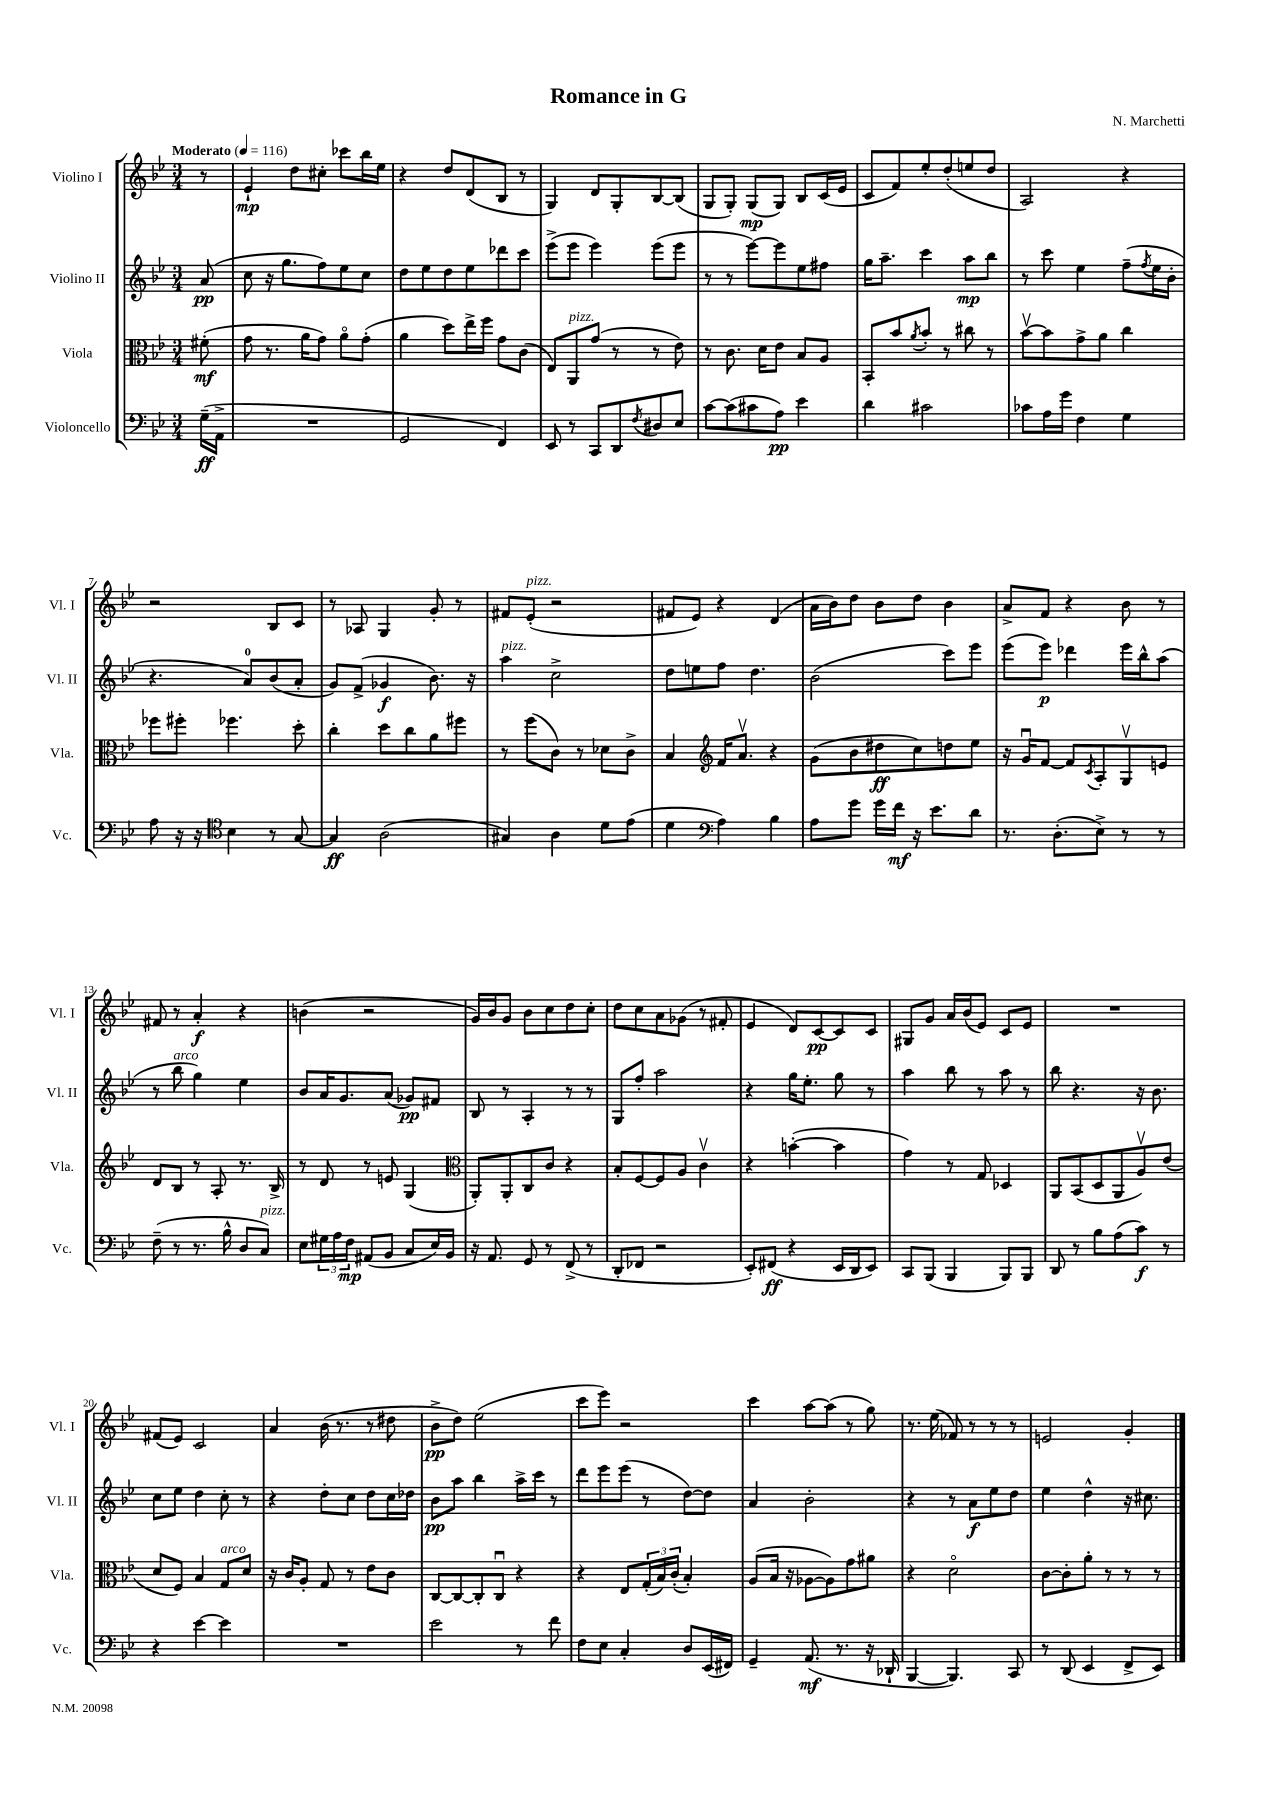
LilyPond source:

\header { title = "Romance in G" composer = "N. Marchetti" }
<<
\new StaffGroup <<
\new Staff = "s0" \with { instrumentName = "Violino I" shortInstrumentName = "Vl. I" } {
    \clef treble \key bes \major \numericTimeSignature \time 3/4 \partial 8 \tempo "Moderato" 4 = 116
    r8 |
    ees'4-!\mp d''8 cis''8-. ces'''8 bes''16 ees''16 |
    r4 d''8 d'8( bes8 r8 |
    g4) d'8 g8-. bes8~ bes8( |
    g8 g8-.) g8\mp( g8) bes8 c'16( ees'16 |
    c'8 f'8) ees''8-. d''8-.( e''8 d''8 |
    a2) r4 |
    r2 bes8 c'8 |
    r8 aes8 g4 g'8-. r8 |
    fis'8 ees'8-.^\markup { \italic "pizz." }( r2 |
    fis'8 ees'8) r4 d'4( |
    a'16 bes'16) d''8 bes'8 d''8 bes'4 |
    a'8-> f'8 r4 bes'8 r8 |
    fis'8 r8 a'4-.\f r4 |
    b'4( r2 |
    g'16) bes'16 g'8 bes'8 c''8 d''8 c''8-. |
    d''8 c''8 a'8 ges'8( r8 fis'8-. |
    ees'4 d'8) c'8~\pp c'8 c'8 |
    gis8 g'8 a'16 bes'16( ees'8) c'8 ees'8 |
    R2. |
    fis'8( ees'8) c'2 |
    a'4 bes'16( r8. r8 dis''8 |
    bes'8->\pp d''8) ees''2( |
    c'''8 ees'''8) r2 |
    c'''4 a''8~ a''8( r8 g''8) |
    r8. ees''16( fes'8) r8 r8 r8 |
    e'2 g'4-. \bar "|." |
}
\new Staff = "s1" \with { instrumentName = "Violino II" shortInstrumentName = "Vl. II" } {
    \clef treble \key bes \major \numericTimeSignature \time 3/4 \partial 8
    a'8\pp( |
    c''8 r16 g''8. f''8) ees''8 c''8 |
    d''8 ees''8 d''8 ees''8 des'''8 c'''8 |
    ees'''8->( ees'''8 ees'''4) ees'''8( ees'''8 |
    r8 r8 ees'''8~) ees'''8 ees''8 fis''8 |
    g''16 a''8.-- c'''4 a''8\mp bes''8 |
    r8 c'''8 ees''4 f''8--( \acciaccatura { f''8 } ees''16 bes'16-. |
    r4. a'8-0) bes'8( a'8-. |
    g'8) f'8->( ges'4\f bes'8.) r16 |
    a''4^\markup { \italic "pizz." } c''2-> |
    d''8 e''8 f''8 d''4. |
    bes'2( c'''8) ees'''8 |
    ees'''8( ees'''8\p) des'''4 ees'''16 bes''16-^ a''8( |
    r8 bes''8^\markup { \italic "arco" } g''4) ees''4 |
    bes'8 a'16 g'8. a'8( ges'8\pp) fis'8 |
    bes8 r8 a4-. r8 r8 |
    g8 f''8-. a''2 |
    r4 g''16 ees''8.-. g''8 r8 |
    a''4 bes''8 r8 a''8 r8 |
    bes''8 r4. r16 bes'8. |
    c''8 ees''8 d''4 c''8-. r8 |
    r4 d''8-. c''8 d''8 c''16 des''16 |
    bes'8\pp a''8 bes''4 a''16-> c'''16 r8 |
    d'''8 ees'''8 ees'''8( r8 d''8~) d''8 |
    a'4 bes'2-. |
    r4 r8 a'8\f ees''8 d''8 |
    ees''4 d''4-^ r16 cis''8. \bar "|." |
}
\new Staff = "s2" \with { instrumentName = "Viola" shortInstrumentName = "Vla." } {
    \clef alto \key bes \major \numericTimeSignature \time 3/4 \partial 8
    fis'8-.\mf( |
    g'8 r8. a'16 g'8) a'8\flageolet g'8-.( |
    a'4 d''8) ees''16-> f''16 g'8 c'8( |
    ees8) a,8^\markup { \italic "pizz." } g'8( r8 r8 ees'8) |
    r8 c'8. d'16 ees'8 bes8 a8 |
    bes,8-. bes'8 \acciaccatura { a'8 } bes'8-. r8 cis''8 r8 |
    bes'8~\upbow bes'8 g'8-> a'8 c''4 |
    fes''8 fis''8-. fes''4. d''8-. |
    c''4-. d''8 c''8 a'8 fis''8 |
    r8 f''8( c'8) r8 des'8 c'8-> |
    bes4 \clef treble f'16 a'8.\upbow r4 |
    g'8( bes'8 dis''8\ff c''8) d''8 ees''8 |
    r16 g'16\downbow f'8~ f'8 \acciaccatura { c'8 } a8-. g8\upbow e'8 |
    d'8 bes8 r8 a8-. r8. bes16-> |
    r8 d'8 r8 e'8 g4( |
    \clef alto a,8-.) a,8-. c8 c'8 r4 |
    bes8-. f8~ f8 a8 c'4\upbow |
    r4 b'4~-.( b'4 |
    g'4) r8 g8 des4 |
    a,8 bes,8( d8 a,8 a8\upbow) ees'8( |
    d'8 f8) bes4 g8^\markup { \italic "arco" } d'8 |
    r16 c'16 a8-. g8 r8 ees'8 c'8 |
    c8~ c8~ c8-. c8\downbow r4 |
    r4 ees8 \tuplet 3/2 { g16-.( bes16) c'16-.( } bes4-.) |
    a8( bes16 r16 aes8~ aes8) g'8 ais'8 |
    r4 d'2\flageolet |
    c'8~ c'8-. a'8-. r8 r8 r8 \bar "|." |
}
\new Staff = "s3" \with { instrumentName = "Violoncello" shortInstrumentName = "Vc." } {
    \clef bass \key bes \major \numericTimeSignature \time 3/4 \partial 8
    g16--\ff( a,16-> |
    R2. |
    g,2 f,4) |
    ees,8 r8 c,8 d,8 \acciaccatura { f8 } dis8 ees8 |
    c'8~ c'8( cis'8 a8\pp) ees'4 |
    d'4 cis'2 |
    ces'8 a16 g'16 f4 g4 |
    a8 r16 r16 \clef tenor bes4 r8 g8~ |
    g4\ff a2( |
    gis4) a4 d'8 ees'8( |
    d'4 \clef bass a4) bes4 |
    a8 g'8 g'16 f'16\mf r16 ees'8. d'8 |
    r8. d8.-.( ees8->) r8 r8 |
    f8--( r8 r8. bes16-^ d8 c8^\markup { \italic "pizz." }) |
    ees8 \tuplet 3/2 { gis16 a16 f16\mp } ais,8( bes,8 c8 ees16) bes,16 |
    r16 a,8. g,8 r8 f,8->( r8 |
    d,8-. fes,8 r2 |
    ees,8-.) fis,8\ff( r4 ees,16 d,16 ees,8) |
    c,8 bes,,8( bes,,4 bes,,8) bes,,8 |
    d,8 r8 bes8 a8( c'8\f) r8 |
    r4 ees'4~ ees'4 |
    R2. |
    ees'2 r8 f'8 |
    f8 ees8 c4-. d8 ees,16( fis,16) |
    g,4-- a,8.\mf( r8. r16 des,16-! |
    bes,,4~ bes,,4.) c,8 |
    r8 d,8( ees,4 f,8-> ees,8) \bar "|." |
}
>>
>>
